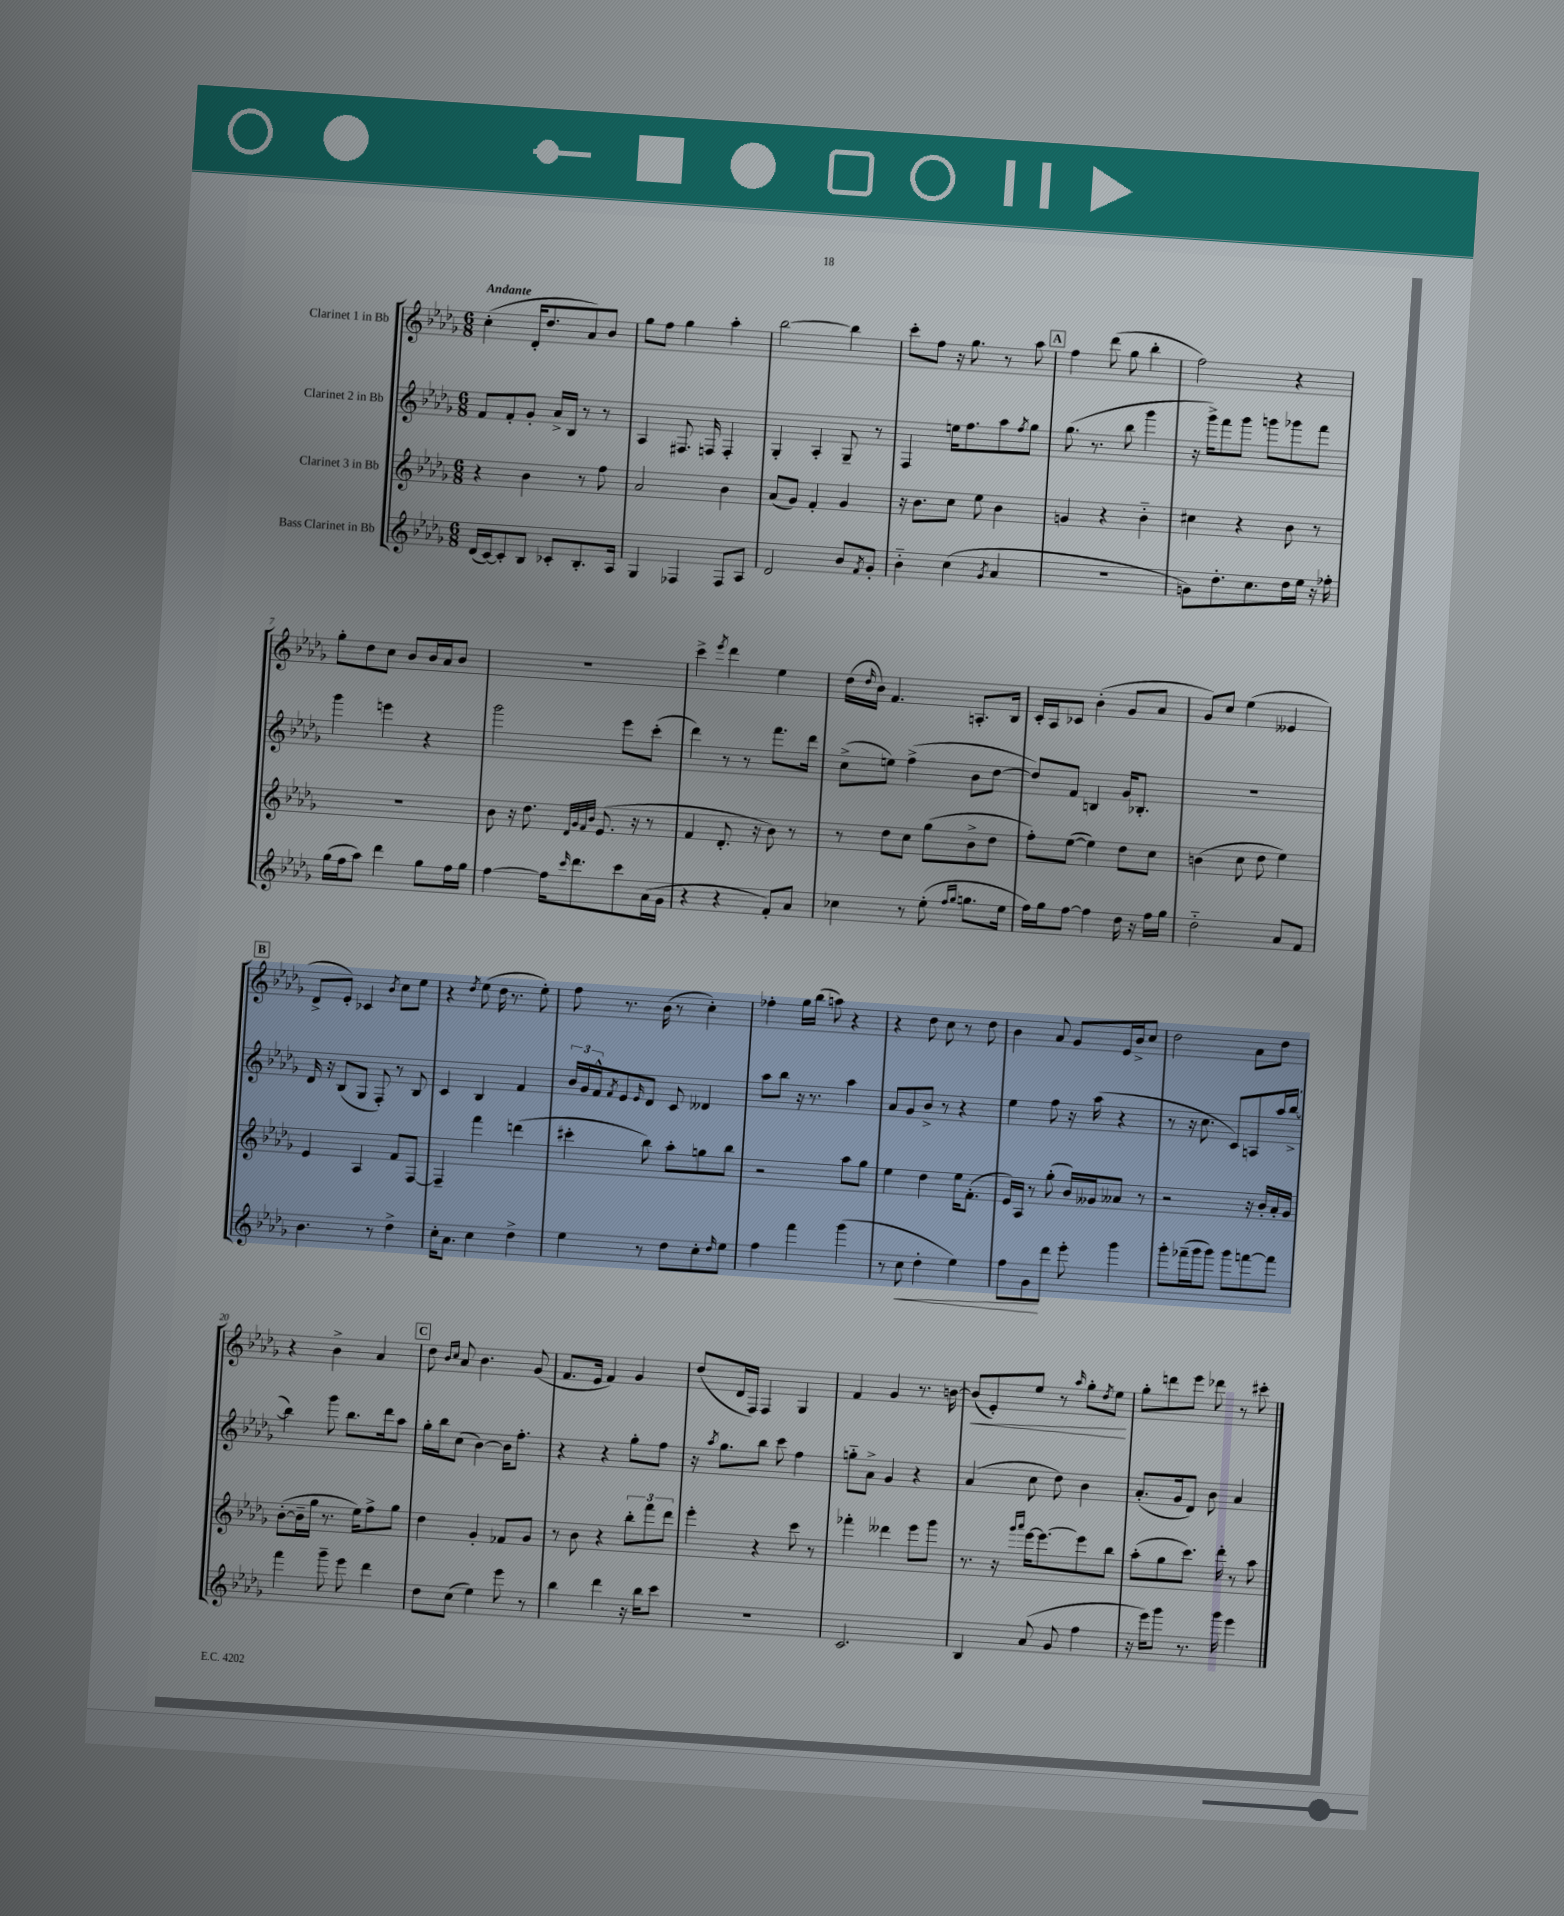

**kern	**kern	**kern	**kern
*staff4	*staff3	*staff2	*staff1
*clefG2	*clefG2	*clefG2	*clefG2
*k[b-e-a-d-g-]	*k[b-e-a-d-g-]	*k[b-e-a-d-g-]	*k[b-e-a-d-g-]
*M6/8	*M6/8	*M6/8	*M6/8
(16d-	4r	8f	(4cc'
[16c)	.	.	.
8c']	.	8f'	.
8B-	4b-	8g-'	16d-'
.	.	.	8.dd-
8c-'	.	16a-^	.
.	.	16B-	.
8.B-'	8r	8r	8a-)
.	8ff	8r	8b-
16A-	.	.	.
=	=	=	=
4G-	2a-	4A-	8gg-
.	.	.	8ff
4F-	.	8.F#	4gg-
.	.	16F	.
8F-	4b-	4F'	4aa-'
8A-	.	.	.
=	=	=	=
2d-	(8a-	4G-'	[2bb-
.	8g-)	.	.
.	4f'	4A-'	.
8b-	4g-	8G-~	4bb-]
8qf	.	.	.
8g-'	.	8r	.
=	=	=	=
4b-'~	16r	4F	8ccc'
.	8.b-	.	.
.	.	.	8ff
(4cc	8cc	16ee	16r
.	.	8.ff	8.gg-
.	8ee-	.	.
8qg-	.	.	.
4a-	4b-	8aa-	8r
.	.	8qff	.
.	.	8gg-	8aa-
=	=	=	=
2.r	4g	(8.gg-	4ff
.	.	8.r	.
.	4r	.	(8ddd-
.	.	8bb-	8gg-
.	4b-'~	4ggg-	4bb-'
=	=	=	=
8g)	4cc#	16r	2ff)
.	.	16ggg-^)	.
8.dd-'	.	8fff	.
.	4r	8ggg-	.
8.cc	.	.	.
.	.	8ggg	.
16dd-	8b-	8ggg-	4r
16ee-	.	.	.
16r	8r	8fff	.
16ff-'	.	.	.
=	=	=	=
(16gg-	2.r	4ggg-	8gg-'
16ff	.	.	.
8aa-)	.	.	8dd-
4ddd-	.	4eee	8cc
.	.	.	8b-
8gg-	.	4r	16b-
.	.	.	16a-
16ff	.	.	8b-
16gg-	.	.	.
=	=	=	=
[4ff	8b-	2ggg-	2.r
.	16r	.	.
.	8.dd-	.	.
16ff]	.	.	.
16qqccc	.	.	.
8.ddd-	.	.	.
.	32qqd-	.	.
.	32qqg-	.	.
.	32qqf	.	.
.	32qqb-	.	.
.	(8.e-	.	.
8ccc	.	8eee-	.
.	16r	.	.
(16a-	8r	(8ccc'	.
16g-	.	.	.
=	=	=	=
4r	4f	4ddd-)	4ccc^
.	.	.	8qeee-
4r	8.d-'	8r	4ddd-
.	.	8r	.
.	16r	.	.
8f')	8b-)	8.fff	4ee-
8a-	8r	.	.
.	.	16ddd-	.
=	=	=	=
4cc-	8r	(8cc^	(16dd-
.	.	.	16qqdd-
.	.	.	16b-)
.	8dd-	8ee)	4.f
8r	8cc	(4ff^	.
(8ee-'	(8gg-	.	.
16qqff	.	.	.
16qqgg-	.	.	.
8.gg	8b-^	8b-	8.A'
.	8dd-	[8dd-	.
16ee-	.	.	16B-
=	=	=	=
16ff)	8ff')	8dd-])	16c'
16gg-	.	.	16A-
[8ff	([8ee-	8f	8c-
4ff]	4ee-])	4B	(4b-'
16dd-	8dd-	16g-	8g-
16r	.	8.B-'	.
16ff	8cc	.	8a-
16gg-	.	.	.
=	=	=	=
2dd-'~	(4b	2.r	8g-)
.	.	.	8cc
.	8cc	.	(4ee-
.	8dd-	.	.
8a-	4ee-)	.	4e--
8f	.	.	.
=	=	=	=
4.b-	4e-	16d-	8d-^
.	.	16r	.
.	.	(8B-	8e-')
.	4A-	8G-	4c-
8r	.	8F')	.
.	.	.	8qb-
4dd-^	8f	8r	8cc
.	[8F	8B-	8ee-
=	=	=	=
16cc'	4F~]	4c	4r
8.a-	.	.	.
.	.	.	8qdd-
4cc	4fff	4B-	(8ee-
.	.	.	16dd-
.	.	.	8.r
4dd-^	(4ddd	4f	.
.	.	.	8ee-')
=	=	=	=
4ee-	4ccc#'	24b-	8ff
.	.	24g-	.
.	.	24f^^	.
.	.	8qf	.
.	.	8e-	8.r
.	.	16qqe-	.
8r	8bb-)	8d-	.
.	.	.	(16b-
8dd-	8aa-'	8c	8r
8cc'	8gg	4d--	4cc')
16qqdd-	.	.	.
8ee-	8bb-	.	.
=	=	=	=
4ff	2r	8aa-	4ff-'
.	.	8bb-	.
4fff	.	16r	16gg-
.	.	8.r	(16bb-
.	.	.	8aa)
(4ggg-	8aa-	4aa-	4r
.	8gg-	.	.
=	=	=	=
8r	4ee-	8a-	4r
8cc	.	8g-	.
4dd-'	4dd-	8b-^	8dd-
.	.	8r	8cc
4ee-)	16ee-	4r	8r
.	(8.f'	.	.
.	.	.	8dd-
=	=	=	=
8ff	16e-)	4ee-	4b-
.	16A-	.	.
8g-	8r	.	.
8ddd-	(8gg-'	8ff	8a-
8eee-'	16b-)	16r	8g-
.	16g--	(16aa-	.
4ggg-	8a--	4r	16e-
.	.	.	16b-^
.	8r	.	8cc
=	=	=	=
8ggg-'	2r	8r	2dd-
(16fff-~	.	16r	.
16ggg-	.	8.cc	.
8ggg-)	.	.	.
8ggg-	.	8c)	.
[8fff	16r	8A	8a-
.	16b-'	.	.
8fff]	16a-'	16aa-	8dd-
.	16g-	([16bb-^	.
=	=	=	=
4fff	([8b-'	4bb-])	4r
.	16b-~]	.	.
.	16gg-	.	.
8ggg-~	8.r	8ggg-	4b-^
8eee-	.	8.bb-	.
.	16ee-)	.	.
4ddd-	8ff^	.	4a-
.	.	16ddd-	.
.	8gg-	8aa-	.
=	=	=	=
8dd-	4dd-	16gg-'	8dd-
.	.	16bb-	.
.	.	.	16qqb-
.	.	.	16qqcc
(8cc	.	(8cc	8a-
4ee-)	4g-'	[4b-)	4.b-
8eee-	8f-	16b-]	.
.	.	8.ff'	.
8r	8g-	.	(8g-
=	=	=	=
4bb-	8r	4r	8.f
.	8b-	.	.
.	.	.	16e-
4ddd-	4r	4r	4f)
16r	12bb-'	8gg-'	4g-
16bb-	.	.	.
.	12fff	.	.
8ccc	.	8ff	.
.	12ddd-	.	.
=	=	=	=
2.r	4eee-'	16r	(8dd-
.	.	8qaa-	.
.	.	8.gg-	.
.	.	.	16d-
.	.	.	16F)
.	4r	8bb-	4F
.	.	8ccc	.
.	8ccc	4ff	4G-
.	8r	.	.
=	=	=	=
2.c	4fff-'	8gg'~	4f
.	.	8a-^	.
.	4ddd--	4g-	4g-
.	8eee-	4r	8.r
.	8ggg-	.	.
.	.	.	[16b
=	=	=	=
4B-	8.r	(4a-	(8b]
.	.	.	8e-')
.	16r	.	.
.	16qqggg-	.	.
.	16qqaaa-	.	.
(8a-	[16eee-	8cc	8ee-
.	8.eee-_	.	.
8g-	.	8dd-)	8r
.	.	.	16qqaa-
4ff	8eee-]	4b-	8gg-'
.	.	.	8qdd-
.	8bb-	.	8ee-
=	=	=	=
16r	(8aa-'	(8.a-'	8gg-'
16eee-)	.	.	.
8ggg-	8gg-	.	8ddd
.	.	16g-	.
8.r	8.ccc)	8d-)	8eee-
.	.	8b-	8ddd-
16ggg-	16ddd-'	.	.
4eee-	8r	4a-	8r
.	8aa-	.	8ccc#'
==	==	==	==
*-	*-	*-	*-
